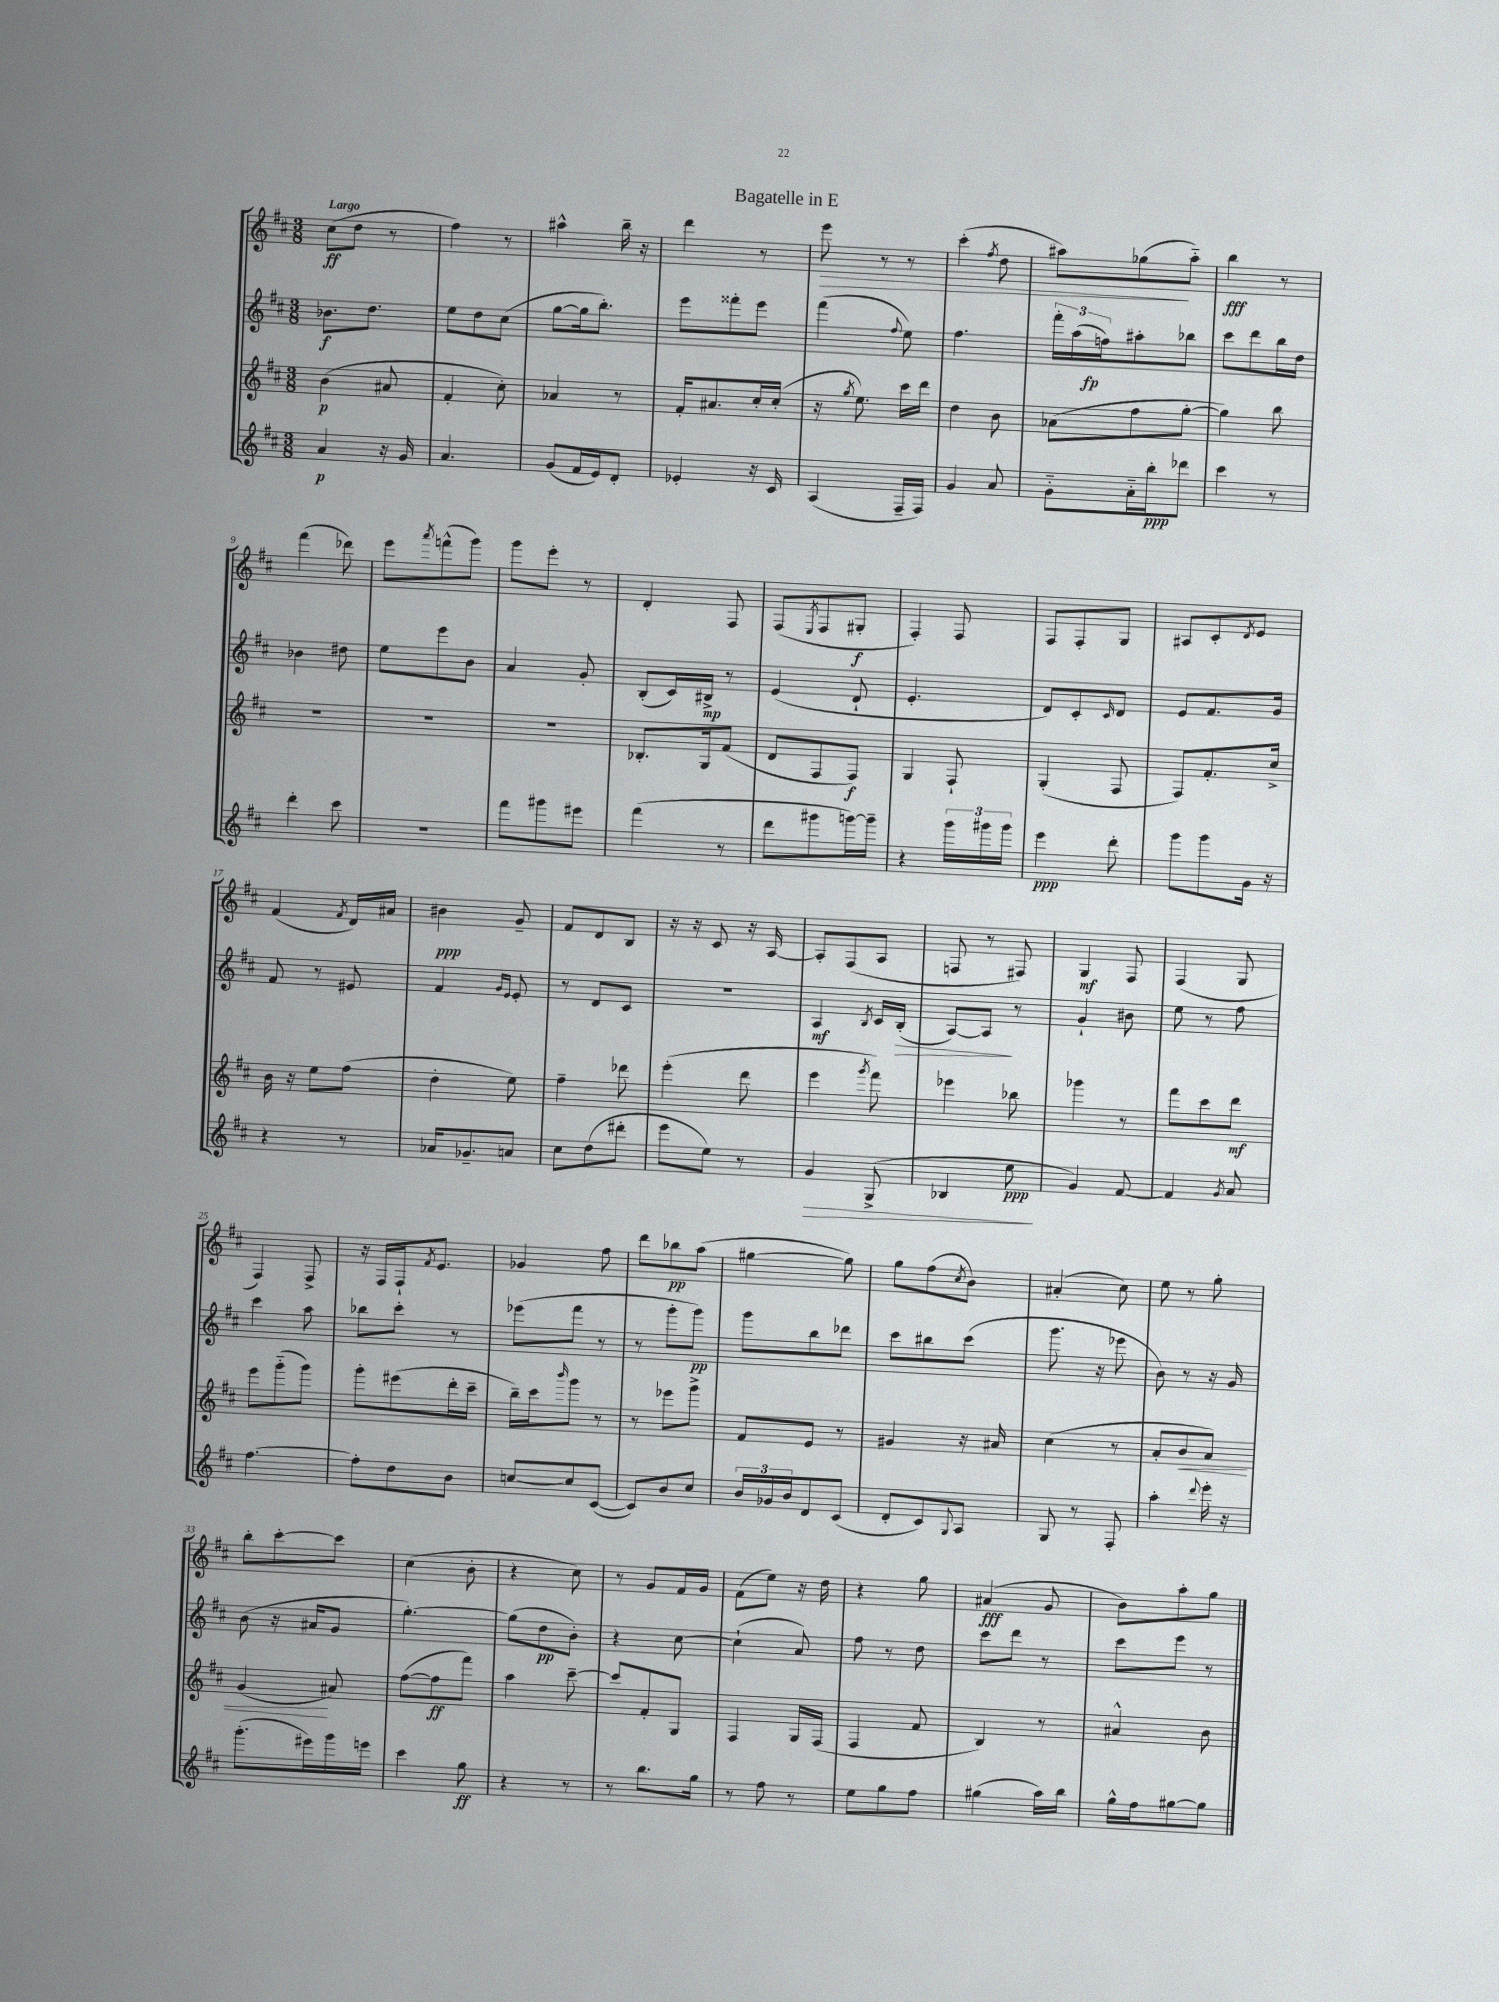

**kern	**dynam	**kern	**dynam	**kern	**dynam	**kern	**dynam
*part4	*part4	*part3	*part3	*part2	*part2	*part1	*part1
*staff4	*staff4	*staff3	*staff3	*staff2	*staff2	*staff1	*staff1
*clefG2	*	*clefG2	*	*clefG2	*	*clefG2	*
*k[f#c#]	*	*k[f#c#]	*	*k[f#c#]	*	*k[f#c#]	*
*M3/8	*	*M3/8	*	*M3/8	*	*M3/8	*
=1	=1	=1	=1	=1	=1	=1	=1
!	!	!	!	!	!	!LO:TX:a:B:t=Largo	!
4a/	p	(4b\	p	8.b-X\L	f	(8cc#\L	ff
.	.	.	.	.	.	8dd\J	.
.	.	.	.	8.dd\J	.	.	.
16r	.	8a#X/	.	.	.	8r	.
16g/	.	.	.	.	.	.	.
=2	=2	=2	=2	=2	=2	=2	=2
4.a/	.	4f#'/	.	8ee\L	.	4ff#\)	.
.	.	.	.	8dd\	.	.	.
.	.	8cc#'\)	.	(8cc#\J	.	8r	.
=3	=3	=3	=3	=3	=3	=3	=3
(8g/L	.	4a-X/	.	[8gg\L	.	4aa#X^^\	.
16f#/L	.	.	.	16gg\k]	.	.	.
16e/J)	.	.	.	8.bb'\J)	.	.	.
8d'/J	.	8r	.	.	.	16bb~\	.
.	.	.	.	.	.	16r	.
=4	=4	=4	=4	=4	=4	=4	=4
4e-X'/	.	16f#'/KL	.	8eee\L	.	4ddd\	.
.	.	8.a#X/	.	.	.	.	.
.	.	.	.	8fff##X'\	.	.	.
16r	.	16cc#'/L	.	8eee\J	.	8r	.
16c#/	.	(16cc#'/JJ	.	.	.	.	.
=5	=5	=5	=5	=5	=5	=5	=5
!	!	!	!	!	!	!	!LO:HP:b
(4A/	.	16r	.	(4fff#\	.	8eee\	>
.	.	8qgg/	.	.	.	.	.
.	.	8.ee\)	.	.	.	.	.
.	.	.	.	.	.	8r	.
.	.	.	.	8qqff#/	.	.	.
16F#~/LL	.	16ccc#\LL	.	8ee\)	.	8r	.
16F#/JJ)	.	16ddd\JJ	.	.	.	.	.
=6	=6	=6	=6	=6	=6	=6	=6
4g/	.	4dd\	.	4.ff#\	.	(4ccc#'\	.
.	.	.	.	.	.	8qff#/	.
8a/	.	8b\	.	.	.	8dd\	.
=7	=7	=7	=7	=7	=7	=7	=7
8g\L	.	(8a-X\L	.	24fff#'\LL	.	8aa#X\L)	.
.	.	.	.	(24aa\	.	.	.
.	.	.	.	24ffn\J)	fp	.	.
16a\L	.	8ff#\	.	8aa#X'\	.	(8gg-X\	.
16bb'\J	ppp	.	.	.	.	.	.
8ddd-X\J	.	[8gg'\J	.	8bb-X\J	.	8aa#\J)	]
=8	=8	=8	=8	=8	=8	=8	=8
4ccc#\	.	4gg\])	.	8ccc#\L	.	4bb\	fff
.	.	.	.	8ddd\	.	.	.
8r	.	8bb\	.	16bb\L	.	8r	.
.	.	.	.	16dd\JJ	.	.	.
!!LO:LB:g=z
=9	=9	=9	=9	=9	=9	=9	=9
4ddd'\	.	4.r	.	4b-X\	.	(4fff#\	.
8ccc#\	.	.	.	8dd#X\	.	8ddd-X\)	.
=10	=10	=10	=10	=10	=10	=10	=10
4.r	.	4.r	.	8ee\L	.	8eee\L	.
.	.	.	.	.	.	8qaaa/	.
.	.	.	.	8eee\	.	(8fffn^^\	.
.	.	.	.	8b\J	.	8ggg\J)	.
=11	=11	=11	=11	=11	=11	=11	=11
8fff#\L	.	4.r	.	4a/	.	8ggg\L	.
8ggg#X\	.	.	.	.	.	8eee'\J	.
8eee#X\J	.	.	.	8g'/	.	8r	.
=12	=12	=12	=12	=12	=12	=12	=12
(4fff#\	.	8.B-X'/L	.	(8B'/L	.	4d'/	.
.	.	.	.	16c#/L)	.	.	.
.	.	16G/k	.	16B#X^/JJ	mp	.	.
8r	.	(8f#/J	.	8r	.	8F#/	.
=13	=13	=13	=13	=13	=13	=13	=13
8ddd\L	.	8d/L	.	(4e/	.	(8F#/L	.
.	.	.	.	.	.	8qE/	.
8ggg#X\	.	8F#/	.	.	.	8F#/	.
[16gggn\L)	.	8F#/J)	f	8d`/	.	8G#X'/J	f
16ggg~\JJ]	.	.	.	.	.	.	.
=14	=14	=14	=14	=14	=14	=14	=14
4r	.	4G/	.	4.e'/	.	4F#'/)	.
24ggg\LL	.	8F#`/	.	.	.	8F#/	.
24ggg#X\	.	.	.	.	.	.	.
24ggg#\JJ	.	.	.	.	.	.	.
=15	=15	=15	=15	=15	=15	=15	=15
4eee\	ppp	(4G'/	.	8d/L)	.	8F#/L	.
.	.	.	.	8c#'/	.	8F#'/	.
.	.	.	.	16qqc#/	.	.	.
8ddd'\	.	8F#/	.	8d/J	.	8G/J	.
=16	=16	=16	=16	=16	=16	=16	=16
8ggg\L	.	8F#/L)	.	8e/L	.	8A#X/L	.
8ggg\	.	8.f#'/	.	8.f#/	.	8c#'/	.
.	.	.	.	.	.	8qd/	.
16g\Jk	.	.	.	.	.	8e/J	.
16r	.	16cc#^/Jk	.	16g/Jk	.	.	.
!!LO:LB:g=z
=17	=17	=17	=17	=17	=17	=17	=17
4r	.	16b\	.	8f#/	.	(4f#/	.
.	.	16r	.	.	.	.	.
.	.	8ee\L	.	8r	.	.	.
.	.	.	.	.	.	8qf#/	.
8r	.	(8ff#\J	.	8e#X/	.	16d/LL)	.
.	.	.	.	.	.	16a#X/JJ	.
=18	=18	=18	=18	=18	=18	=18	=18
16a-X/KL	.	4dd'\	.	4f#/	.	4b#X\	ppp
8.g-X~/	.	.	.	.	.	.	.
.	.	.	.	16qqg/LL	.	.	.
.	.	.	.	16qqe/JJ	.	.	.
8an/J	.	8ee\)	.	8e'/	.	8g~/	.
=19	=19	=19	=19	=19	=19	=19	=19
8cc#\L	.	4ff#~\	.	8r	.	8f#/L	.
(8dd\	.	.	.	8d/L	.	8d/	.
8ddd#X'\J	.	8ddd-X\	.	8c#/J	.	8B/J	.
=20	=20	=20	=20	=20	=20	=20	=20
8eee\L	.	(4eee'\	.	4.r	.	16r	.
.	.	.	.	.	.	16r	.
8ee\J)	.	.	.	.	.	8c#/	.
8r	.	8ddd\	.	.	.	16r	.
.	.	.	.	.	.	[16A/	.
=21	=21	=21	=21	=21	=21	=21	=21
!	!LO:HP:b	!	!	!	!	!	!
4g/	>	4eee\	.	4A/	mf	8A'/L]	.
.	.	.	.	.	.	(8F#/	.
.	.	8qggg/	.	8qB/	.	.	.
(8G^/	.	8fff#\)	.	16c#/LL	.	8A/J	.
!	!	!	!	!	!LO:HP:b	!	!
.	.	.	.	(16B'/JJ	>	.	.
=22	=22	=22	=22	=22	=22	=22	=22
4B-X/	.	4eee-X\	.	[8A/L)	.	8Fn/	.
.	.	.	.	8A/J]	.	8r	.
8ee\	ppp	8bb-X\	.	8r	]	8F#X/)	.
.	]	.	.	.	.	.	.
=23	=23	=23	=23	=23	=23	=23	=23
4g/)	.	4ggg-X\	.	4g`/	.	4G/	mf
[8f#/	.	8r	.	8b#X\	.	8F#/	.
=24	=24	=24	=24	=24	=24	=24	=24
4f#/]	.	8fff#\L	.	8ee\	.	(4F#/	.
.	.	8ccc#\	.	8r	.	.	.
8qg/	.	.	.	.	.	.	.
8a/	.	8ddd\J	mf	8ff#\	.	8G/	.
!!LO:LB:g=z
=25	=25	=25	=25	=25	=25	=25	=25
[4.ff#\	.	8eee\L	.	4ccc#\	.	4F#/)	.
.	.	(8ggg\	.	.	.	.	.
.	.	8ggg\J)	.	8aa\	.	8F#^/	.
=26	=26	=26	=26	=26	=26	=26	=26
8ff#'\L]	.	8ggg'\L	.	8bb-X\L	.	16r	.
.	.	.	.	.	.	16F#/LL	.
8dd\	.	(8eee#X\	.	8ccc#'\J	.	16F#`/J	.
.	.	.	.	.	.	8qf#/	.
.	.	.	.	.	.	8.e/J	.
8b\J	.	16ddd'\L	.	8r	.	.	.
.	.	16ccc#~\JJ	.	.	.	.	.
=27	=27	=27	=27	=27	=27	=27	=27
[8ccn/L	.	16bb~\LL)	.	(8eee-X\L	.	4g-X/	.
.	.	16ccc#\J	.	.	.	.	.
.	.	16qqbbb/	.	.	.	.	.
8cc/]	.	8ggg\J	.	8fff#\J	.	.	.
([8c#/J	.	8r	.	8r	.	8ff#\	.
=28	=28	=28	=28	=28	=28	=28	=28
8c#/L])	.	8r	.	8r	.	8ddd\L	.
8b/	.	8eee-X\L	.	8ggg'\L	.	8bb-X\	pp
8cc#/J	.	8ggg^\J	.	8ggg\J)	pp	(8aa\J	.
=29	=29	=29	=29	=29	=29	=29	=29
24b/LL	.	8f#/L	.	8ggg\L	.	[4gg#X\	.
24g-X/	.	.	.	.	.	.	.
24b/J	.	.	.	.	.	.	.
8d/	.	8e/J	.	8bb\	.	.	.
(8c#/J	.	8r	.	8ddd-X\J	.	8gg#\])	.
=30	=30	=30	=30	=30	=30	=30	=30
8d'/L	.	4g#X/	.	8ccc#\L	.	8gg\L	.
8c#/)	.	.	.	8bb#X\	.	(8ff#\	.
8qqG/	.	.	.	.	.	8qcc#/	.
8A/J	.	16r	.	(8ccc#\J	.	8b\J)	.
.	.	16a#X/	.	.	.	.	.
=31	=31	=31	=31	=31	=31	=31	=31
8G/	.	(4cc#\	.	8.ggg\	.	(4a#X'/	.
8r	.	.	.	.	.	.	.
.	.	.	.	16r	.	.	.
8F#'/	.	8r	.	8eee-X\	.	8cc#\)	.
=32	=32	=32	=32	=32	=32	=32	=32
4aa'\	.	8a'/L	.	8b\)	.	8ee\	.
!	!	!	!LO:HP:b	!	!	!	!
.	.	8b/	<	8r	.	8r	.
8qqddd/	.	.	.	.	.	.	.
16eee'\	.	8a/J)	.	16r	.	8gg'\	.
16r	.	.	.	16g/	.	.	.
!!LO:LB:g=z
=33	=33	=33	=33	=33	=33	=33	=33
(8.ggg'\L	.	(4g/	.	(8b\	.	8bb'\L	.
.	.	.	.	16r	.	[8ccc#'\	.
16eee#X\L)	.	.	.	16a#X/KL	.	.	.
16ggg\	.	8a#X/)	[	8g/J	.	8ccc#\J]	.
16eeen\JJ	.	.	.	.	.	.	.
=34	=34	=34	=34	=34	=34	=34	=34
4ccc#\	.	([8ff#\L	.	[4.gg'\)	.	(4cc#\	.
.	.	8ff#\]	ff	.	.	.	.
8gg\	ff	8fff#\J)	.	.	.	8b'\	.
=35	=35	=35	=35	=35	=35	=35	=35
4r	.	4aa\	.	(8gg\L]	.	4r	.
.	.	.	.	8dd\	pp	.	.
8r	.	[8ccc#~\	.	8b'\J)	.	8cc#\)	.
=36	=36	=36	=36	=36	=36	=36	=36
8r	.	8ccc#/L]	.	4r	.	8r	.
8.bb\L	.	8f#'/	.	.	.	8g/L	.
.	.	8G/J	.	[8cc#\	.	16f#/L	.
16gg\Jk	.	.	.	.	.	16g/JJ	.
=37	=37	=37	=37	=37	=37	=37	=37
8r	.	4F#/	.	(4cc#`\]	.	(8f#\L	.
8ff#\	.	.	.	.	.	8ee\J)	.
8r	.	16G/LL	.	8a/)	.	16r	.
.	.	(16F#/JJ	.	.	.	16dd\	.
=38	=38	=38	=38	=38	=38	=38	=38
8ee\L	.	4F#/	.	8ff#\	.	4r	.
8gg\	.	.	.	8r	.	.	.
8ff#\J	.	8f#/	.	8dd\	.	8gg\	.
=39	=39	=39	=39	=39	=39	=39	=39
(4gg#X\	.	4B/)	.	8ccc#\L	.	(4a#X/	fff
.	.	.	.	8ddd\J	.	.	.
16aa\LL)	.	8r	.	8r	.	8g/	.
16bb\JJ	.	.	.	.	.	.	.
=40	=40	=40	=40	=40	=40	=40	=40
16gg^^\LL	.	4a#X^^/	.	8ccc#\L	.	8b\L)	.
16ff#\J	.	.	.	.	.	.	.
[8gg#X\	.	.	.	8eee\J	.	8aa'\	.
8gg#\J]	.	8b\	.	8r	.	8gg\J	.
==	==	==	==	==	==	==	==
*-	*-	*-	*-	*-	*-	*-	*-
